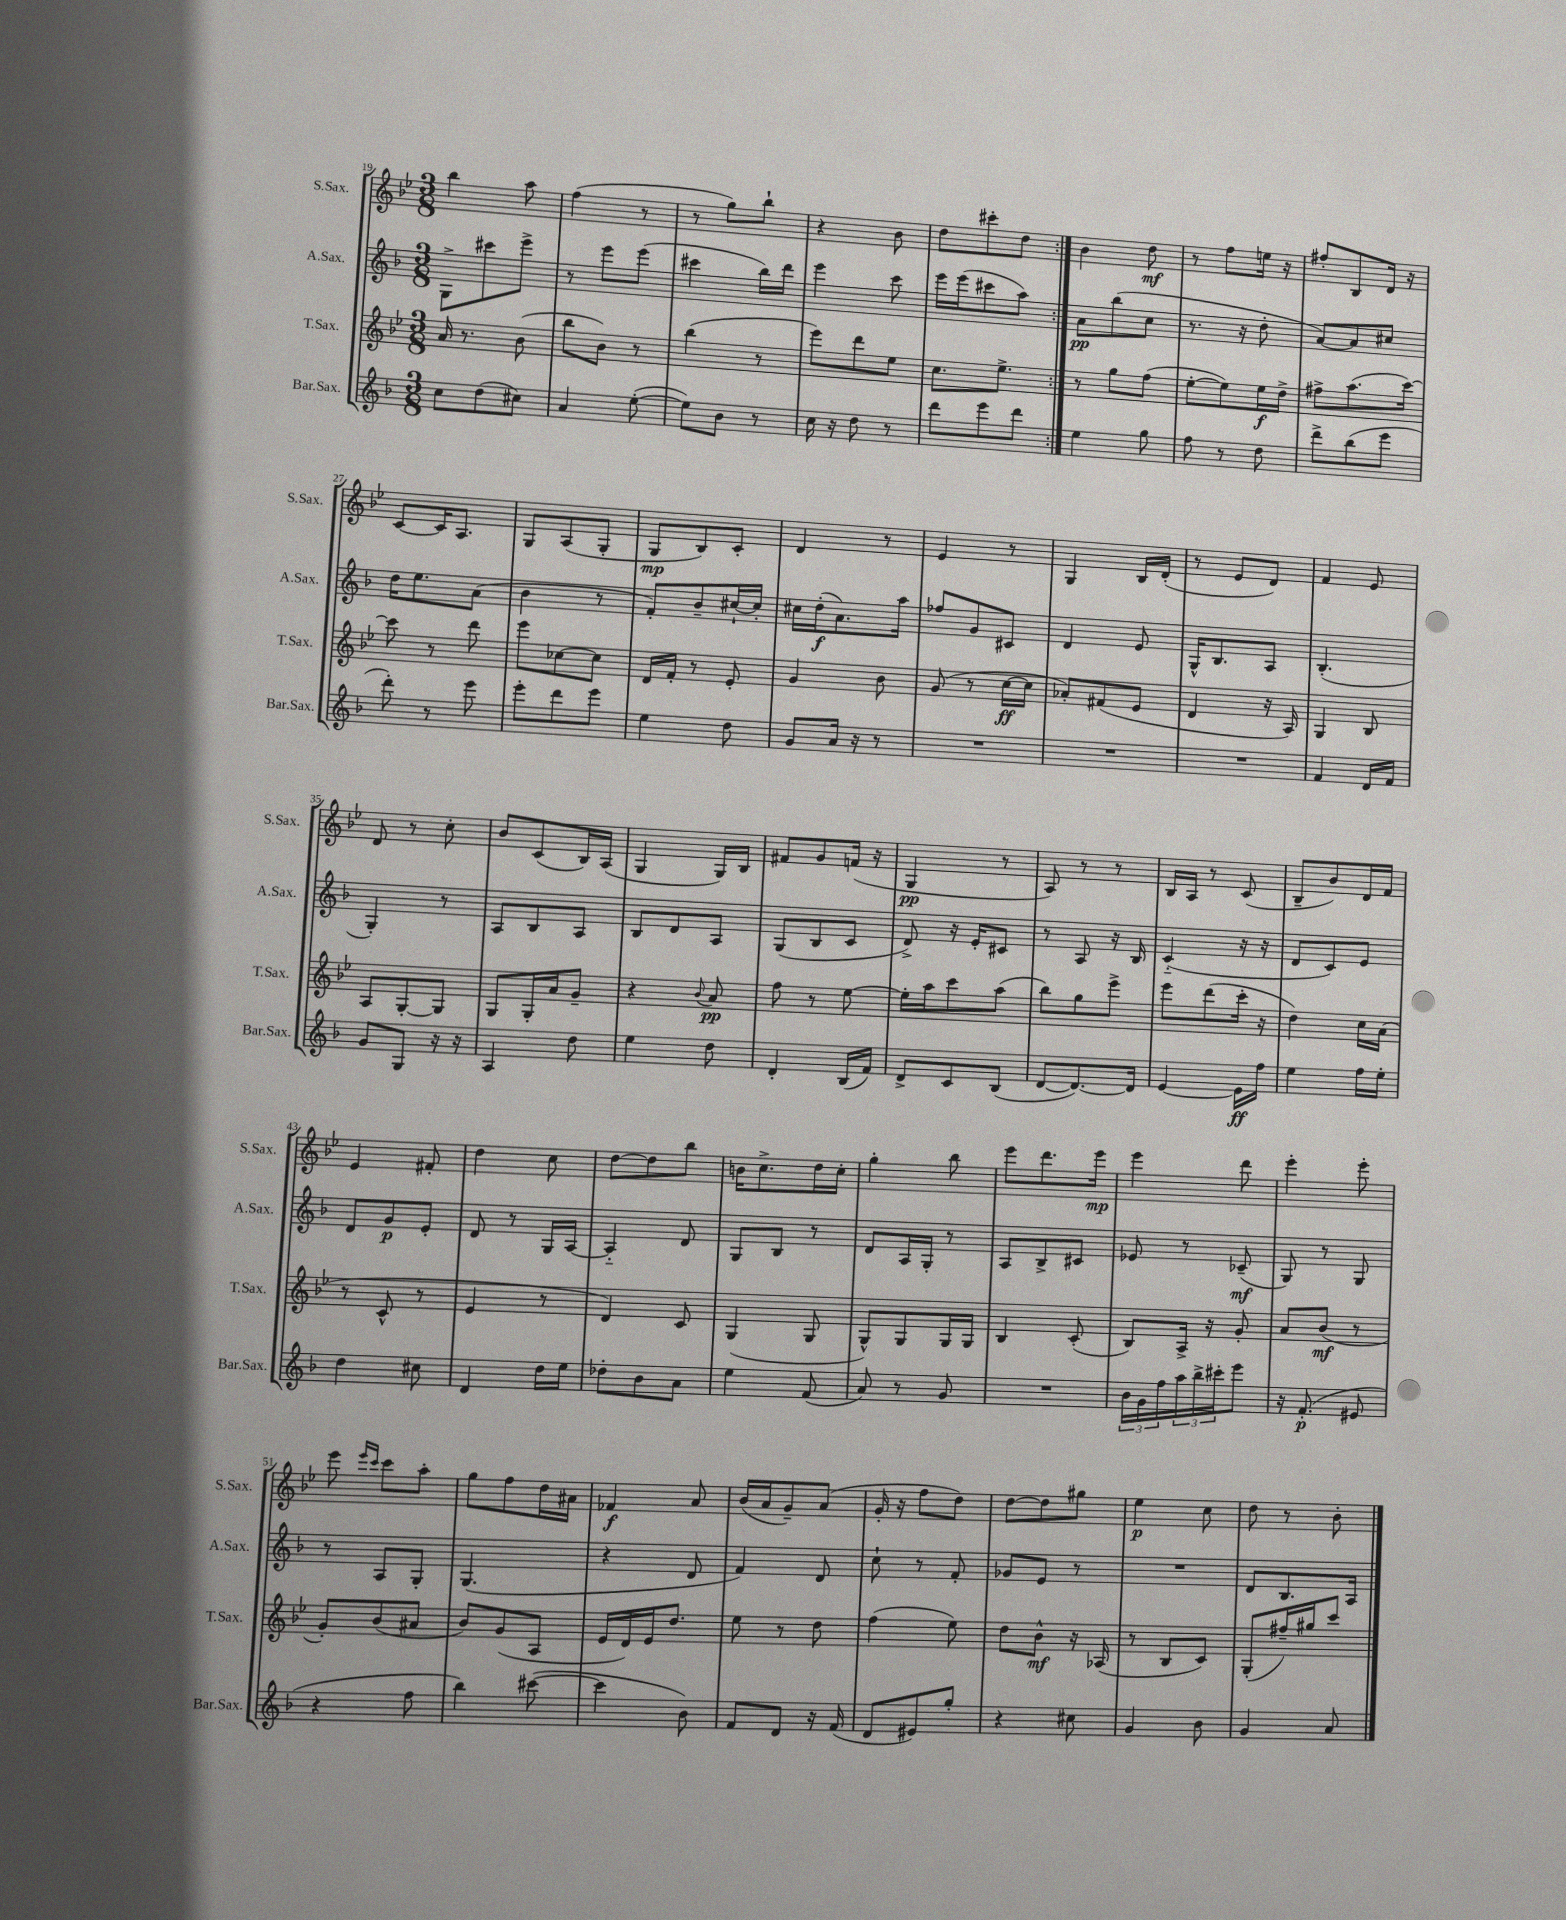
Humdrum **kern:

**kern	**kern	**kern	**kern
*staff4	*staff3	*staff2	*staff1
*clefG2	*clefG2	*clefG2	*clefG2
*k[b-]	*k[b-e-]	*k[b-]	*k[b-e-]
*M3/8	*M3/8	*M3/8	*M3/8
8cc	16a	8G^	4bb-
.	8.r	.	.
(8dd	.	8ccc#	.
8cc#)	(8b-	8eee^	8aa
=	=	=	=
4a	8bb-	8r	(4ff
.	8b-)	8eee	.
([8ee'	8r	(8eee	8r
=	=	=	=
8ee])	(4bb-	4ccc#	8r
8b-	.	.	8gg)
8r	8r	16bb-)	8bb-`
.	.	16ddd	.
=	=	=	=
16cc	8eee-)	4eee	4r
16r	.	.	.
8dd	8ddd	.	.
8r	8ee-	8ccc	8b-
=	=	=	=
8ddd	8.cc	16eee	8dd
.	.	(16eee	.
8eee	.	8ccc#	8ccc#'
.	8.ee-^	.	.
8ddd	.	8aa)	8dd
=:|!	=:|!	=:|!	=:|!
4ee	8r	8a	4b-
.	8gg	(8bb-	.
8gg	(8ff	8cc	8dd
=	=	=	=
8ff	[8ee-'	8.r	8r
8r	8ee-])	.	8ff
.	.	16r	.
8dd	16ee-	8dd'	16ee
.	16dd^	.	16r
=	=	=	=
8ddd^	8ff#^	[8a)	8ff#'
(8bb-	(8.aa	8a]	8B-
8eee	.	8cc#	16d
.	[16ccc)	.	16r
=	=	=	=
8ddd')	8ccc]	16dd	[8c
.	.	8.ee	.
8r	8r	.	16c]
.	.	.	8.A
8eee	8ddd	(8a	.
=	=	=	=
8eee'	8eee-	4b-	8G
8ddd	[8cc-	.	(8A
8eee	8cc-]	8r	8G'
=	=	=	=
4ee	16d	8f')	8G
.	16f'	.	.
.	8r	8b-~	8B-)
8dd	8e-'	[16cc#`	8c'
.	.	16cc#']	.
=	=	=	=
8g	4g	16cc#	4d
.	.	(16dd'	.
16a	.	8.a)	.
16r	.	.	.
8r	8b-	.	8r
.	.	16aa	.
=	=	=	=
4.r	(8g	8ff-	4e-
.	8r	8g	.
.	[16cc	8c#	8r
.	16cc]	.	.
=	=	=	=
4.r	8a-')	4d	4G
.	(8f#	.	.
.	8e-	8e	16B-
.	.	.	(16d'
=	=	=	=
4.r	4d	16G^^	8r
.	.	8.B-	.
.	.	.	8e-
.	16r	8A	8d)
.	16A)	.	.
=	=	=	=
4f	4G	(4.B-'	4f
16d	8B-	.	8e-
16f	.	.	.
=	=	=	=
8g	8A	4G')	8d
8G	[8G'	.	8r
16r	8G]	8r	8cc'
16r	.	.	.
=	=	=	=
4A	8G	8A	8b-
.	16G'	8B-	(8c
.	16a	.	.
8dd	8g~	8A	16B-)
.	.	.	(16A
=	=	=	=
4ee	4r	8B-	4G
.	.	8d	.
.	8qqb-	.	.
8dd	8a	8A	16G)
.	.	.	16B-
=	=	=	=
4d'	8ff	(8G	8f#
.	8r	8B-	8g
(16B-	[8ee-	8c	(16f
16f)	.	.	16r
=	=	=	=
8d^	16ee-']	8d^)	4G
.	16aa	.	.
8c	8ccc	16r	.
.	.	16e'	.
(8B-	(8aa	8c#	8r
=	=	=	=
[8d	8bb-)	8r	8A)
8.d_)	8gg	8A	8r
.	8eee-^	16r	8r
16d]	.	16B-	.
=	=	=	=
[4e	8eee-	(4c'~	16B-
.	.	.	16A
.	(8ddd	.	8r
16e]	16ccc'	16r	(8c
16ff	16r	16r	.
=	=	=	=
4ee	4dd)	8d	8B-~
.	.	8c)	8b-)
16ff	16cc	8e	16d
16ee'	(16a	.	16f
=	=	=	=
4dd	8r	8d	4e-
.	8c^^	8g	.
8cc#	8r	8e'	8f#'
=	=	=	=
4d	4e-	8d	4dd
.	.	8r	.
16dd	8r	16G	8cc
16ee	.	[16A	.
=	=	=	=
8dd-'	4d)	4A'~]	[8dd
8b-	.	.	8dd]
8a	8c	8d	8bb-
=	=	=	=
4ee	(4G	8G	16b
.	.	.	8.cc^
.	.	8B-	.
(8f	8G	8r	16dd
.	.	.	16cc'
=	=	=	=
8a)	8G^^)	8d	4gg'
8r	8G	16A	.
.	.	16G'	.
8g	16G	8r	8bb-
.	16G	.	.
=	=	=	=
4.r	4B-	8A	8eee-
.	.	8B-^	8.ddd
.	(8c'	8c#	.
.	.	.	16eee-
=	=	=	=
24b-	8B-)	8e-	4eee-
24g	.	.	.
24ff	.	.	.
24aa	16A^	8r	.
24bb-^	.	.	.
.	16r	.	.
24ccc#'	.	.	.
8eee	8g'	(8c-~	8ddd
=	=	=	=
16r	8a	8G)	4eee-'
(8.f'	.	.	.
.	(8b-	8r	.
8e#	8r	8G	8eee-'
=	=	=	=
4r	8g')	8r	8eee-
.	.	.	16qqeee-
.	.	.	16qqccc
.	(8b-	8A	8ccc
8ff	8a#	8G'	8aa'
=	=	=	=
4bb-)	8b-)	(4.G	8gg
.	(8g	.	8ff
([8ccc#	8A	.	16dd
.	.	.	16a#
=	=	=	=
4ccc#]	16e-	4r	4f-
.	16d)	.	.
.	16e-	.	.
.	8.dd	.	.
8b-)	.	8d	8a
=	=	=	=
8f	8ee-	4f)	(16b-
.	.	.	16a
8d	8r	.	8g~)
16r	8dd	8d	(8a
(16f	.	.	.
=	=	=	=
8d	(4ff	8cc`	16g'
.	.	.	16r
8e#)	.	8r	8ff
8gg'	8ee-)	8f'	8dd)
=	=	=	=
4r	8dd	8g-	[8dd
.	8b-^^	8e	8dd]
8cc#	16r	8r	8gg#
.	(16A-	.	.
=	=	=	=
4g	8r	4.r	4ee-
.	8B-	.	.
8b-	8c)	.	8cc
=	=	=	=
4g	(8G'	8d	8dd
.	16ff#~)	8.B-	8r
.	16gg#	.	.
8a	8ccc	.	8b-'
.	.	16A	.
==	==	==	==
*-	*-	*-	*-
